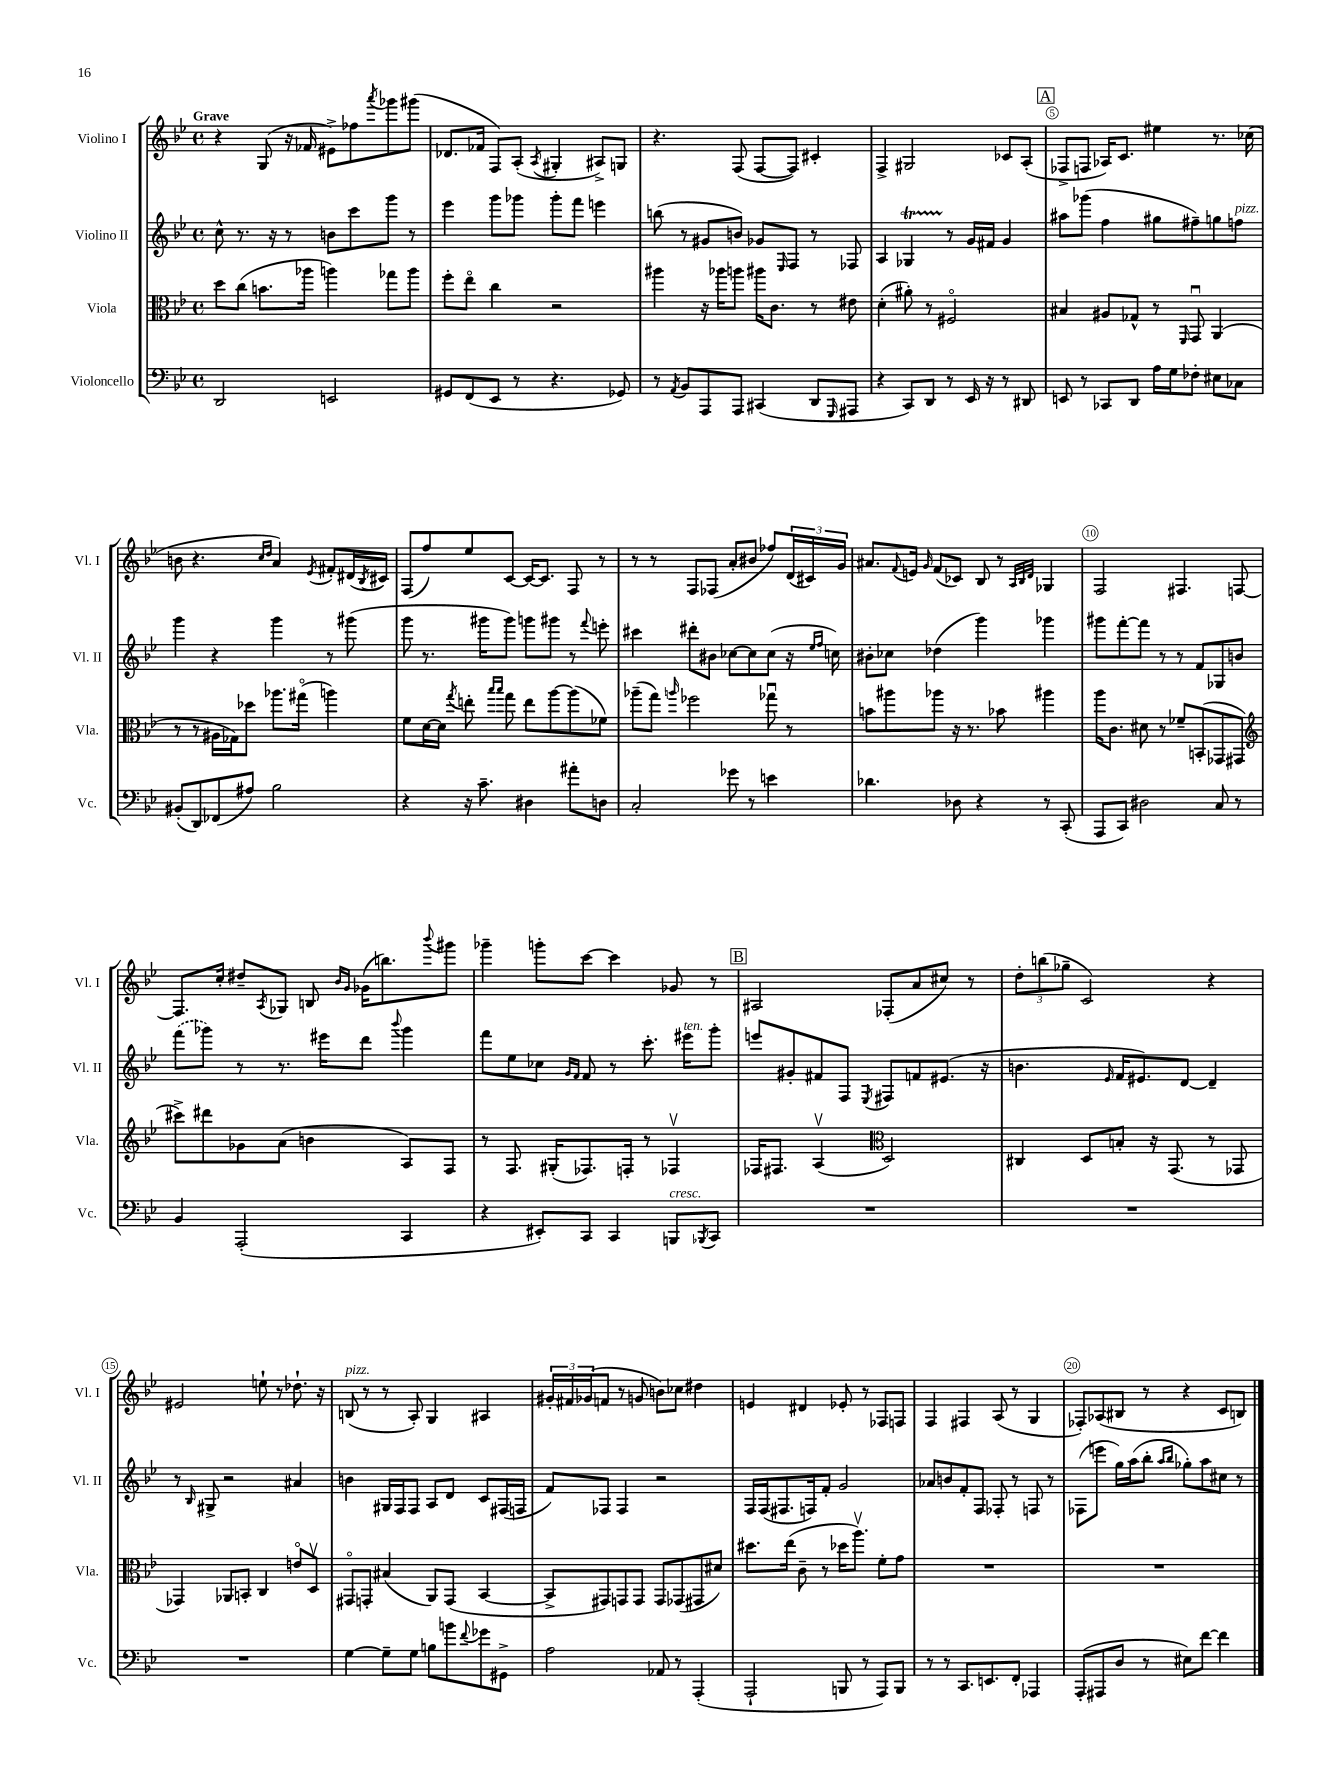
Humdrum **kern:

**kern	**kern	**kern	**kern
*part4	*part3	*part2	*part1
*staff4	*staff3	*staff2	*staff1
*I"Violoncello	*I"Viola	*I"Violino II	*I"Violino I
*I'Vc.	*I'Vla.	*I'Vl. II	*I'Vl. I
*clefF4	*clefC3	*clefG2	*clefG2
*k[b-e-]	*k[b-e-]	*k[b-e-]	*k[b-e-]
*M4/4	*M4/4	*M4/4	*M4/4
*met(c)	*met(c)	*met(c)	*met(c)
=1	=1	=1	=1
!	!	!	!LO:TX:a:B:t=Grave
2DD/	8dd\L	8cc^^\	4r
.	(8cc\J	8.r	.
.	8.bn\L	.	(8G/
.	.	16r	.
.	.	8r	16r
.	16aa-X\Jk	.	16f-X/
2EEn/	4aan\)	8bn\L	8e#X^\L)
.	.	8ccc\	8ff-X\
.	.	.	8qaaa/
.	8gg-X\L	8ggg\J	8ggg-X\
.	8aa\J	8r	(8ggg#X\J
=2	=2	=2	=2
8GG#X/L	8ff'\L	4eee-\	8.d-X/L
(8FF/	8ee-\J	.	.
.	.	.	16f-X/Jk
8EE-/J	4cc\	8ggg\L	8F/L)
8r	.	8ggg-X\J	(8A'/J
.	.	.	8qA/
4.r	2r	8ggg-'\L	4G#X'/
.	.	8fff\J	.
.	.	4eeen\	8A#X^/L)
8GG-X/)	.	.	8Gn/J
=3	=3	=3	=3
8r	4aa#X\	(8bbn\	4.r
8qAA/	.	.	.
8BB-/L	.	8r	.
8AAA/	16r	8g#X/L	.
.	16aa-X\KL	.	.
8AAA/J	8aan\J	8bn/J)	(8F/
(4CC#X/	16aa#X\KL	8g-X/L	[8F/L
.	8.c\J	.	.
.	.	16qqE-/	.
.	.	8F/J	8F/J])
8DD/L	8r	8r	4c#X'/
16qqGGG/	.	.	.
8AAA#X/J	8e#X\	8F-X/	.
=4	=4	=4	=4
4r	(4d'\	4A/	4F^/
8CC/L)	8a#X'\)	4G-XT/	2G#X/
8DD/J	8r	.	.
8r	2F#X/	8r	.
16EE-/	.	16g/LL	.
16r	.	16f#X/JJ	.
8r	.	4g/	8c-X/L
8DD#X/	.	.	(8A'/J
!!LO:REH:place=s1:t=A
=5	=5	=5	=5
8EEn/	4B#X/	8aa#X\L	8F-X^/L
8r	.	(8ggg-X\J	8Fn/J
8CC-X/L	8A#X/L	4ff\	16A-X/KL)
.	.	.	8.c/J
8DD/J	8G-X^^/J	.	.
16A\LL	8r	8gg#X\L	4ee#X\
16G\J	.	.	.
.	16qqFF/	.	.
8F-X'\J	8GGu/	8ff#X~\)	.
8E#X\L	(4AA/	8ggn\	8.r
!	!	!LO:TX:a:i:t=pizz.	!
8C-X\J	.	8ffn\J	.
.	.	.	(16cc-X\
!!LO:LB:g=z
=6	=6	=6	=6
(8BB#X'/L	8r	4ggg\	8bn\
8DD/)	8r	.	4.r
(8FF-X/	16A#X\LL	4r	.
.	16G-X\J)	.	.
8A#X/J)	8dd-X\J	.	.
.	.	.	16qqcc/LL
.	.	.	16qqdd/JJ
2B-\	8.aa-X\L	4ggg\	4a/)
.	(16gg#X\Jk	.	.
.	.	.	8qe-/
.	4aan\)	8r	8f#X'/L
.	.	(8ggg#X\	(16d#X/L
.	.	.	8qB-/
.	.	.	16c#X/JJ)
=7	=7	=7	=7
4r	8f\L	8ggg\	(8F/L
.	[16d\L	8.r	8ff/)
.	16d\JJ]	.	.
.	8qgg/	.	.
16r	8een'\	.	8ee-/
8.c~\	.	16ggg#X\KL	.
.	16qqbb-/LL	.	.
.	16qqbb-/JJ	.	.
.	8gg\	8ggg#\J)	[8c/J
4D#X\	8ee\L	8gggn\L	16c/KL_
.	.	.	8.c/J]
.	[8aa\	8ggg#X\J	.
8a#X'\L	(8aa\]	8r	8F/
.	.	8qqfff/	.
8Dn\J	8f-X\J)	8eeen'\	8r
=8	=8	=8	=8
2C'/	(8aa-X~\L	4ccc#X\	8r
.	8gg\J)	.	8r
.	16qqaan/	.	.
.	2ff-X\	8ddd#X'\L	8F/L
.	.	8b#X\J	(8F-X/J
8g-X\	.	[8cc-X\L	8a'/L
8r	.	8cc-\]	8b#X/J
4en\	8gg-Xu\	(8cc-\J	8ff-X/L)
.	8r	16r	(24d/L
.	.	.	24c#X/)
.	.	16qqee-/LL	.
.	.	16qqff/JJ	.
.	.	16ccn\)	.
.	.	.	24g/JJ
=9	=9	=9	=9
4.d-X\	8bn\L	8b#X'\L	8.a#X/L
.	8aa#X\	8cc-X\J	.
.	.	.	8qqf/
.	.	.	16en/Jk
.	.	.	16qqg/
.	8aa-X\J	(4dd-X\	(8f/L
8D-X\	16r	.	8c-X/J)
.	8.r	.	.
4r	.	4ggg\)	8B-/
.	8b-X\	.	8r
.	.	.	32qqA/LLL
.	.	.	32qqB-/
.	.	.	32qqd/JJJ
8r	4aa#X\	4ggg-X\	4G-X/
(8CC'/	.	.	.
=10	=10	=10	=10
8AAA/L	16aa\KL	8ggg#X\L	2F/
.	8.c\J	.	.
8CC/J)	.	[8fff'\	.
2D#X\	8d#X\	8fff\J]	.
.	8r	8r	.
.	8f-X~/L	8r	4.F#X/
.	(8BBn'/	8f/L	.
8C/	8GG-X/	8G-X/	.
8r	8GG#X/J	8bn/J	[8Fn/
!!LO:LB:g=z
=11	=11	=11	=11
*	*clefG2	*	*
4BB-/	8ccc#X^\L)	(8fff\L	8.F/L]
.	8ddd#X\	8ggg-X\J)	.
.	.	.	16cc'/Jk
(2AAA'/	8g-X\	8r	8dd#X~/L
.	.	.	8qA/
.	(8a\J	8.r	8G-X/J
.	4bn\	.	8Bn/
.	.	16eee#X\KL	.
.	.	.	16qqb-/LL
.	.	.	16qqg/JJ
.	.	8ddd\J	(16g-X\KL
.	.	.	8.bbn\)
.	.	8qqbbb-/	.
4CC/	8A/L)	4ggg-\	.
.	.	.	8qqbbb-/
.	8F/J	.	8ggg#X\J
=12	=12	=12	=12
4r	8r	8fff\L	4ggg-X~\
.	8.F/	8ee-\	.
8EE#X'/L)	.	8cc-X\J	8gggn'\L
.	(16G#X'/KL	.	.
.	.	16qqg/LL	.
.	.	16qqf/JJ	.
8CC/J	8.F-X/)	8f/	[8ccc\J
4CC/	.	8r	4ccc\]
.	16Fn'/Jk	.	.
.	8r	8.ccc'\	.
!LO:TX:a:i:t=cresc.	!	!	!
8BBBn/L	4F-Xv/	.	8g-X/
!	!	!LO:TX:a:i:t=ten.	!
.	.	16eee#X\KL	.
8qBBB-X/	.	.	.
8CC/J	.	8ggg'\J	8r
!!LO:REH:place=s1:t=B
=13	=13	=13	=13
1r	16F-X/KL	8eeen/L	2A#X/
.	8.F#X/J	.	.
.	.	8g#X'/	.
.	(4Av/	8f#X/	.
.	.	8F/J	.
*	*clefC3	*	*
.	.	8qE-/	.
.	2D/)	8F#X/L	(8F-X'/L
.	.	8fn/	8a/
.	.	(8.e#X/J	8cc#X/J)
.	.	.	8r
.	.	16r	.
=14	=14	=14	=14
1r	4C#X/	4.bn\	12dd'\L
.	.	.	(12bbn\
.	.	.	12gg-X~\J
.	8D/L	.	2c/)
.	.	16qqe-/	.
.	8Bn'/J	16f/KL	.
.	.	8.e#X/)	.
.	16r	.	.
.	(8.GG/	.	.
.	.	[8d/J	.
.	8r	4d~/]	4r
.	8GG-X/	.	.
!!LO:LB:g=z
=15	=15	=15	=15
1r	4GG-X/)	8r	2e#X/
.	.	16qqB-/	.
.	.	8G#X^/	.
.	8AA-X/L	2r	.
.	8BBn'/J	.	.
.	4C/	.	8een`\
.	.	.	8r
.	8en/L	4a#X/	8.dd-X`\
.	8Dv/J	.	.
.	.	.	16r
=16	=16	=16	=16
!	!	!	!LO:TX:a:i:t=pizz.
[4G\	8GG#X/L	4bn\	(8Bn/
.	8GGn'/J	.	8r
8G~\L]	(4B#X/	16G#X/LL	8r
.	.	16F/J	.
8G\J	.	8F/J	8A'/)
8Bn\L	8AA/L)	8A/L	4G/
8bn\	(8GG/J	8d/J	.
8qqf/	.	.	.
8g-X\	[4BB-/	8c/L	4A#X/
8GG#X^\J	.	(16F#X/L	.
.	.	16Fn/JJ	.
=17	=17	=17	=17
2A\	8BB-^/L]	8f/L)	24g#X'/LL
.	.	.	24f#X/
.	.	.	(24g-X/J
.	8GG#X/)	8F-X/J	8fn/J
.	8GGn/	4F-/	8r
.	8GG/J	.	8gn/
8AA-X/	8GG/L	2r	8bn\L)
8r	(8GG-X/	.	8cc-X\J
(4AAA'/	8GG#X/	.	4dd#X\
.	8d#X/J)	.	.
=18	=18	=18	=18
2AAA`/	8.dd#X\L	16F/LL	4en/
.	.	(16F/J	.
.	.	8.F#X/	.
.	(16ee-\Jk	.	.
.	8c~\	.	4d#X/
.	.	16Fn/k)	.
.	8r	8f'/J	.
8BBBn/	16dd-X\KL	2g/	8e-X'/
.	8.aav\J)	.	.
8r	.	.	8r
8AAA/L)	8f'\L	.	8F-X/L
8BBB/J	8g\J	.	8Fn/J
=19	=19	=19	=19
8r	1r	8a-X/L	4F/
8r	.	8bn/	.
8.CC/L	.	8f'/	4F#X/
.	.	8F/J	.
8.EEn/	.	.	.
.	.	8F-X'/	(8A/
8FF'/J	.	8r	8r
4AAA-X/	.	8Fn/	4G/
.	.	8r	.
=20	=20	=20	=20
(8AAA'/L	1r	(8F-X\L	8F-X'/L)
8AAA#X/	.	8eeen\J	(8A-X/
8D/J	.	16gg\LL)	8B#X/J
.	.	(16aa\J	.
8r	.	8bb-'\J	8r
.	.	16qqaa/LL	.
.	.	16qqbb-/JJ	.
8E#X\L)	.	8gg-X'\L)	4r
[8f\J	.	8aa\	.
4f\]	.	8cc#X\J	8c/L
.	.	8r	8Bn/J)
==	==	==	==
*-	*-	*-	*-
